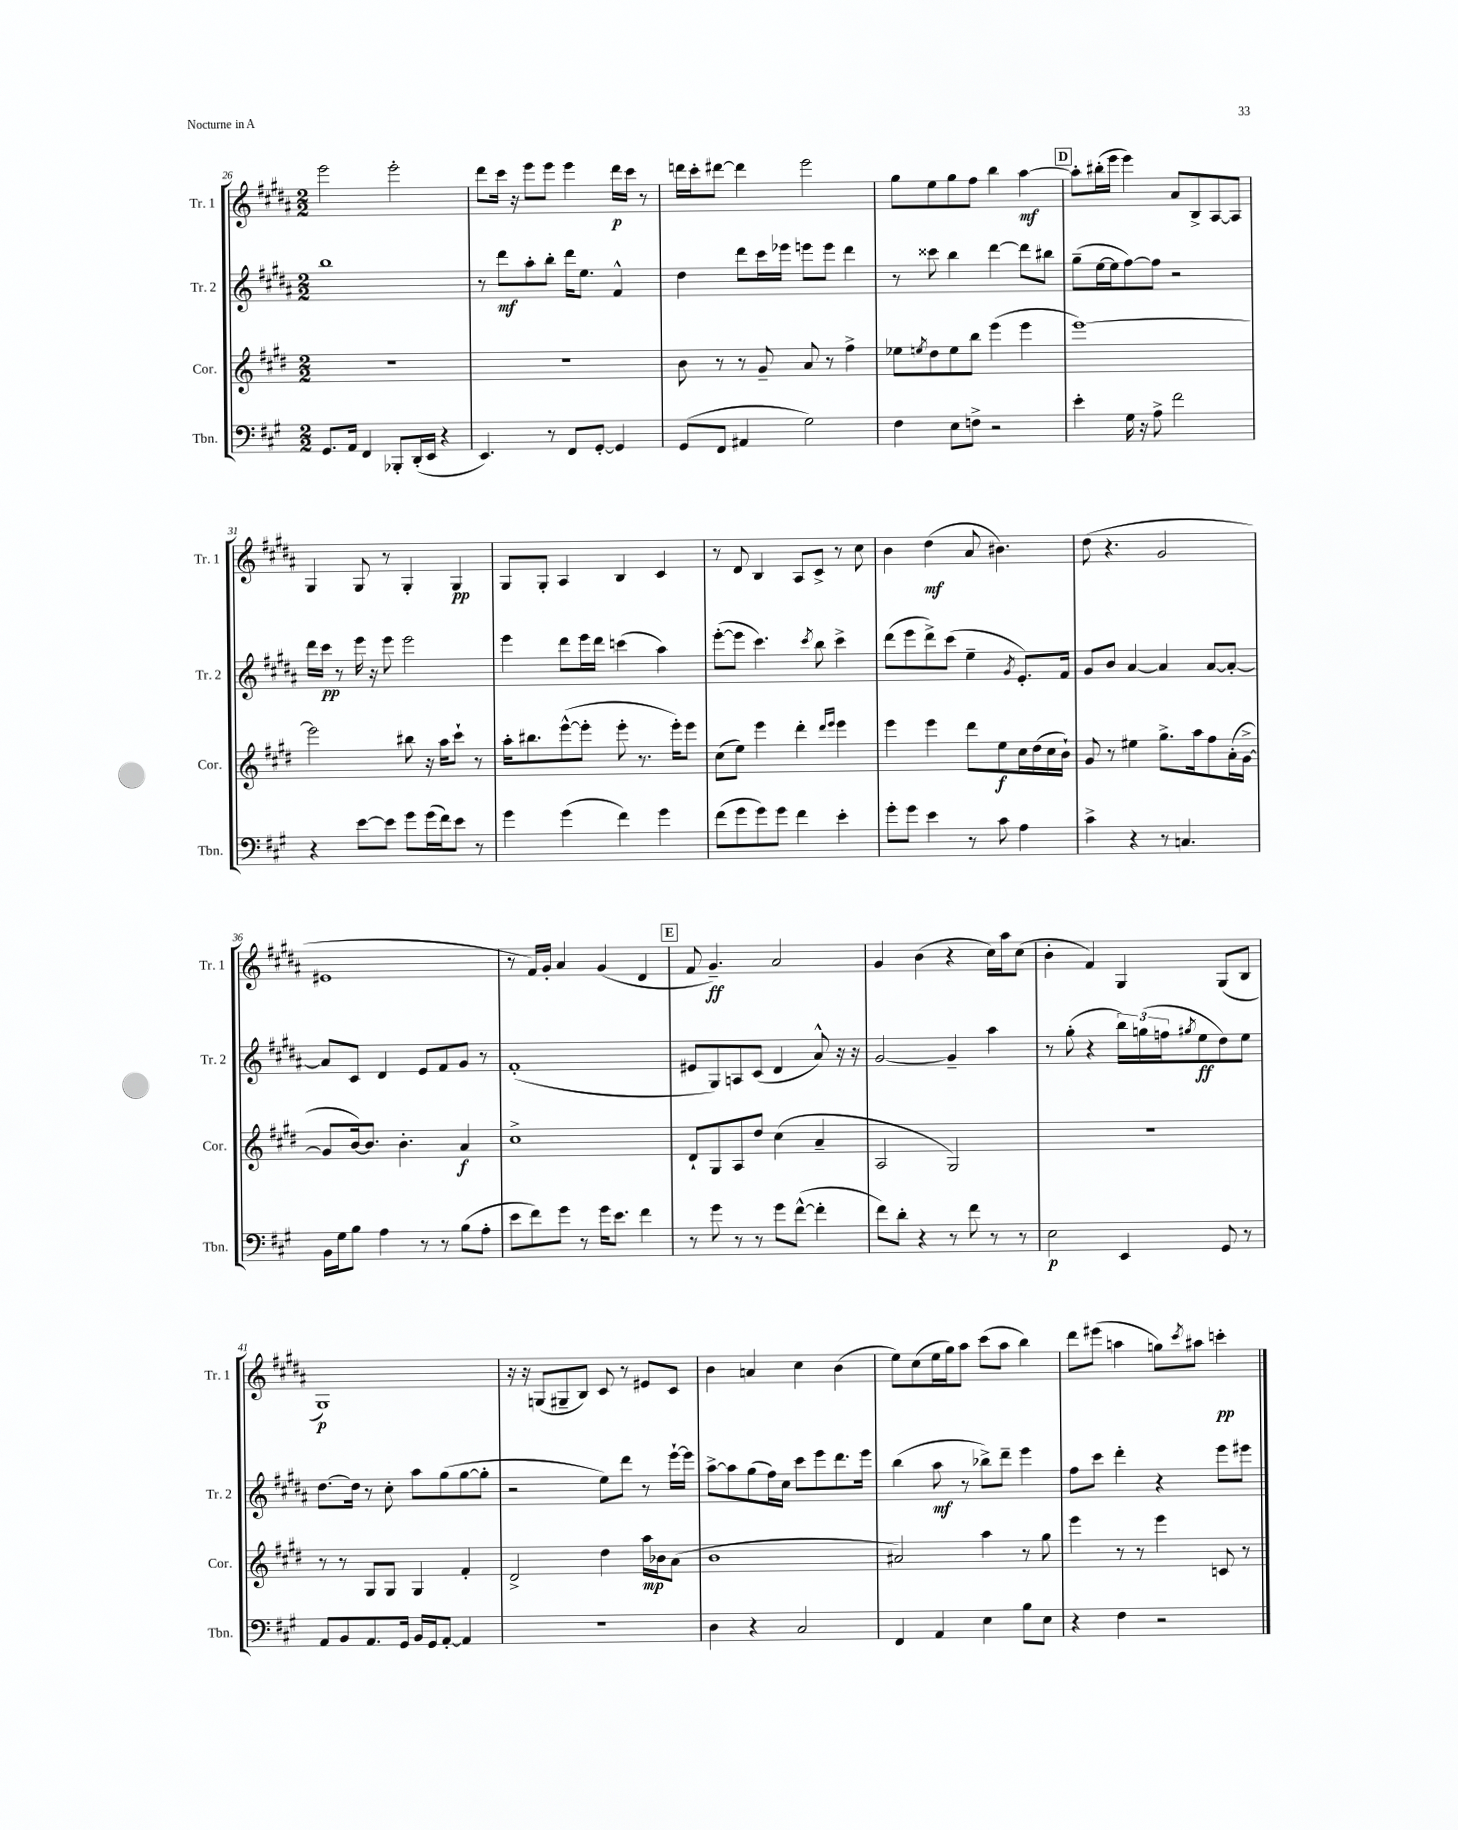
<<
\new StaffGroup <<
\new Staff = "s0" \with { instrumentName = "Tr. 1" shortInstrumentName = "Tr. 1" } {
    \clef treble \key b \major \numericTimeSignature \time 2/2
    e'''2 e'''2-. |
    dis'''8 cis'''16 r16 e'''8 e'''8 e'''4 dis'''16\p cis'''16 r8 |
    d'''16 cis'''16-. dis'''8~ dis'''4 e'''2 |
    gis''8 e''8 gis''8 fis''8 b''4 ais''4~\mf |
    \mark \markup { \box "D" } ais''8-. bis''16-.( e'''16 e'''4) ais'8 b8-> ais8~ ais8 |
    gis4 gis8 r8 gis4-. gis4\pp |
    gis8 gis8-. ais4 b4 cis'4 |
    r8 dis'8 b4 ais8 cis'8-> r8 cis''8 |
    b'4 dis''4\mf( ais'8 bis'4.) |
    dis''8( r4. gis'2 |
    eis'1 |
    r8 fis'16) gis'16-. ais'4 gis'4( dis'4 |
    \mark \markup { \box "E" } fis'8 gis'4.--\ff) ais'2 |
    gis'4 b'4( r4 cis''16) ais''16 cis''8( |
    b'4-. fis'4) gis4 gis8( b8 |
    gis1\p) |
    r16 r16 g8( gis8-- b8) cis'8 r8 eis'8 cis'8 |
    b'4 a'4 cis''4 b'4( |
    e''8) cis''8( e''16 gis''16) ais''8 cis'''8( ais''8 b''4) |
    dis'''8 eis'''8( a''4 g''8) \acciaccatura { cis'''8 } ais''8 c'''4-.\pp \bar "|." |
}
\new Staff = "s1" \with { instrumentName = "Tr. 2" shortInstrumentName = "Tr. 2" } {
    \clef treble \key b \major \numericTimeSignature \time 2/2
    b''1 |
    r8 dis'''8\mf ais''8-. b''8-. dis'''16 e''8. fis'4-^ |
    dis''4 dis'''8 cis'''16 ees'''16 e'''8 e'''8 dis'''4 |
    r8 cisis'''8 b''4 dis'''4~ dis'''8 bis''8 |
    \mark \markup { \box "D" } gis''8--( e''16~ e''16 fis''8~) fis''8 r2 |
    dis'''16 cis'''16\pp r8 e'''16 r16 e'''8 e'''2 |
    e'''4 dis'''8 e'''16 dis'''16 c'''4( ais''4) |
    e'''8~-.( e'''8 cis'''4.) \acciaccatura { cis'''8 } b''8 cis'''4-> |
    dis'''8( e'''8 dis'''8->) cis'''8( e''4-- \acciaccatura { gis'8 } e'8.-.) fis'16 |
    gis'8 b'8 ais'4~ ais'4 ais'8~ ais'8~-. |
    ais'8 cis'8 dis'4 e'8 fis'8 gis'8 r8 |
    fis'1-.( |
    \mark \markup { \box "E" } eis'8 gis8) a8 cis'8( dis'4 ais'8-^) r16 r16 |
    gis'2~ gis'4-- ais''4 |
    r8 gis''8-.( r4 \tuplet 3/2 { b''16) g''16( f''16 } \acciaccatura { gis''8 } e''8\ff dis''8) e''8 |
    dis''8.~ dis''16 r8 cis''8-. ais''8 gis''8( gis''8~ gis''8-. |
    r2 e''8) dis'''8 r8 e'''16~-! e'''16 |
    ais''8~-> ais''8 gis''8( fis''16) cis''16 cis'''8 e'''8 dis'''8. e'''16 |
    b''4( ais''8\mf r8 bes''8->) dis'''8-- e'''4 |
    fis''8 cis'''8 dis'''4-. r4 e'''8 eis'''8 \bar "|." |
}
\new Staff = "s2" \with { instrumentName = "Cor." shortInstrumentName = "Cor." } {
    \clef treble \key e \major \numericTimeSignature \time 2/2
    R1 |
    R1 |
    b'8 r8 r8 gis'8-- a'8 r8 fis''4-> |
    ees''8 \acciaccatura { e''8 } dis''8 e''8 b''8 e'''4( e'''4 |
    \mark \markup { \box "D" } e'''1~) |
    e'''2 bis''8 r16 a''16 cis'''8-! r8 |
    a''16-. bis''8. e'''8~-^( e'''8-. e'''8-. r8. e'''16-.) e'''8 |
    cis''8( e''8) e'''4 dis'''4-. \grace { dis'''16 e'''16 } e'''4 |
    e'''4 e'''4 dis'''8 e''8\f cis''16 dis''16( cis''16 b'16-!) |
    gis'8 r8 eis''4 gis''8.-> a''16 fis''8 a'16-.( gis'16~-> |
    gis'8 b'16~) b'8. b'4.-. a'4\f |
    cis''1-> |
    \mark \markup { \box "E" } dis'8-! gis8 a8 dis''8 cis''4( a'4-- |
    a2 gis2) |
    R1 |
    r8 r8 gis8 gis8 gis4 fis'4-. |
    dis'2-> dis''4 a''16\mp bes'16 a'8( |
    b'1 |
    ais'2) a''4 r8 gis''8 |
    e'''4 r8 r8 e'''4 c'8 r8 \bar "|." |
}
\new Staff = "s3" \with { instrumentName = "Tbn." shortInstrumentName = "Tbn." } {
    \clef bass \key a \major \numericTimeSignature \time 2/2
    gis,8. a,16 fis,4 bes,,8-. d,16-.( e,16 r4 |
    e,4.) r8 fis,8 gis,8~-. gis,4 |
    gis,8( fis,8 ais,4 gis2) |
    fis4 e8 f8-> r2 |
    \mark \markup { \box "D" } e'4-. gis16 r16 a8-> fis'2 |
    r4 e'8~ e'8 gis'8 gis'16( fis'16) e'8 r8 |
    gis'4 gis'4( fis'4) gis'4 |
    fis'8( gis'8 gis'8) gis'8 fis'4 e'4-. |
    gis'8-. gis'8 e'4 r8 cis'8 a4 |
    cis'4-> r4 r8 c4. |
    b,16 gis16 b8 a4 r8 r8 b8( a8-. |
    e'8 fis'8) gis'8 r8 gis'16 e'8. fis'4 |
    \mark \markup { \box "E" } r8 gis'8 r8 r8 gis'8 fis'8~-^( fis'4-. |
    fis'8) d'8-. r4 r8 fis'8 r8 r8 |
    e2\p e,4 gis,8 r8 |
    a,8 b,8 a,8. gis,16 b,16 gis,16 a,8~-. a,4 |
    R1 |
    d4 r4 cis2 |
    fis,4 a,4 e4 b8 e8 |
    r4 fis4 r2 \bar "|." |
}
>>
>>
\layout { \context { \Score currentBarNumber = #26 } }
